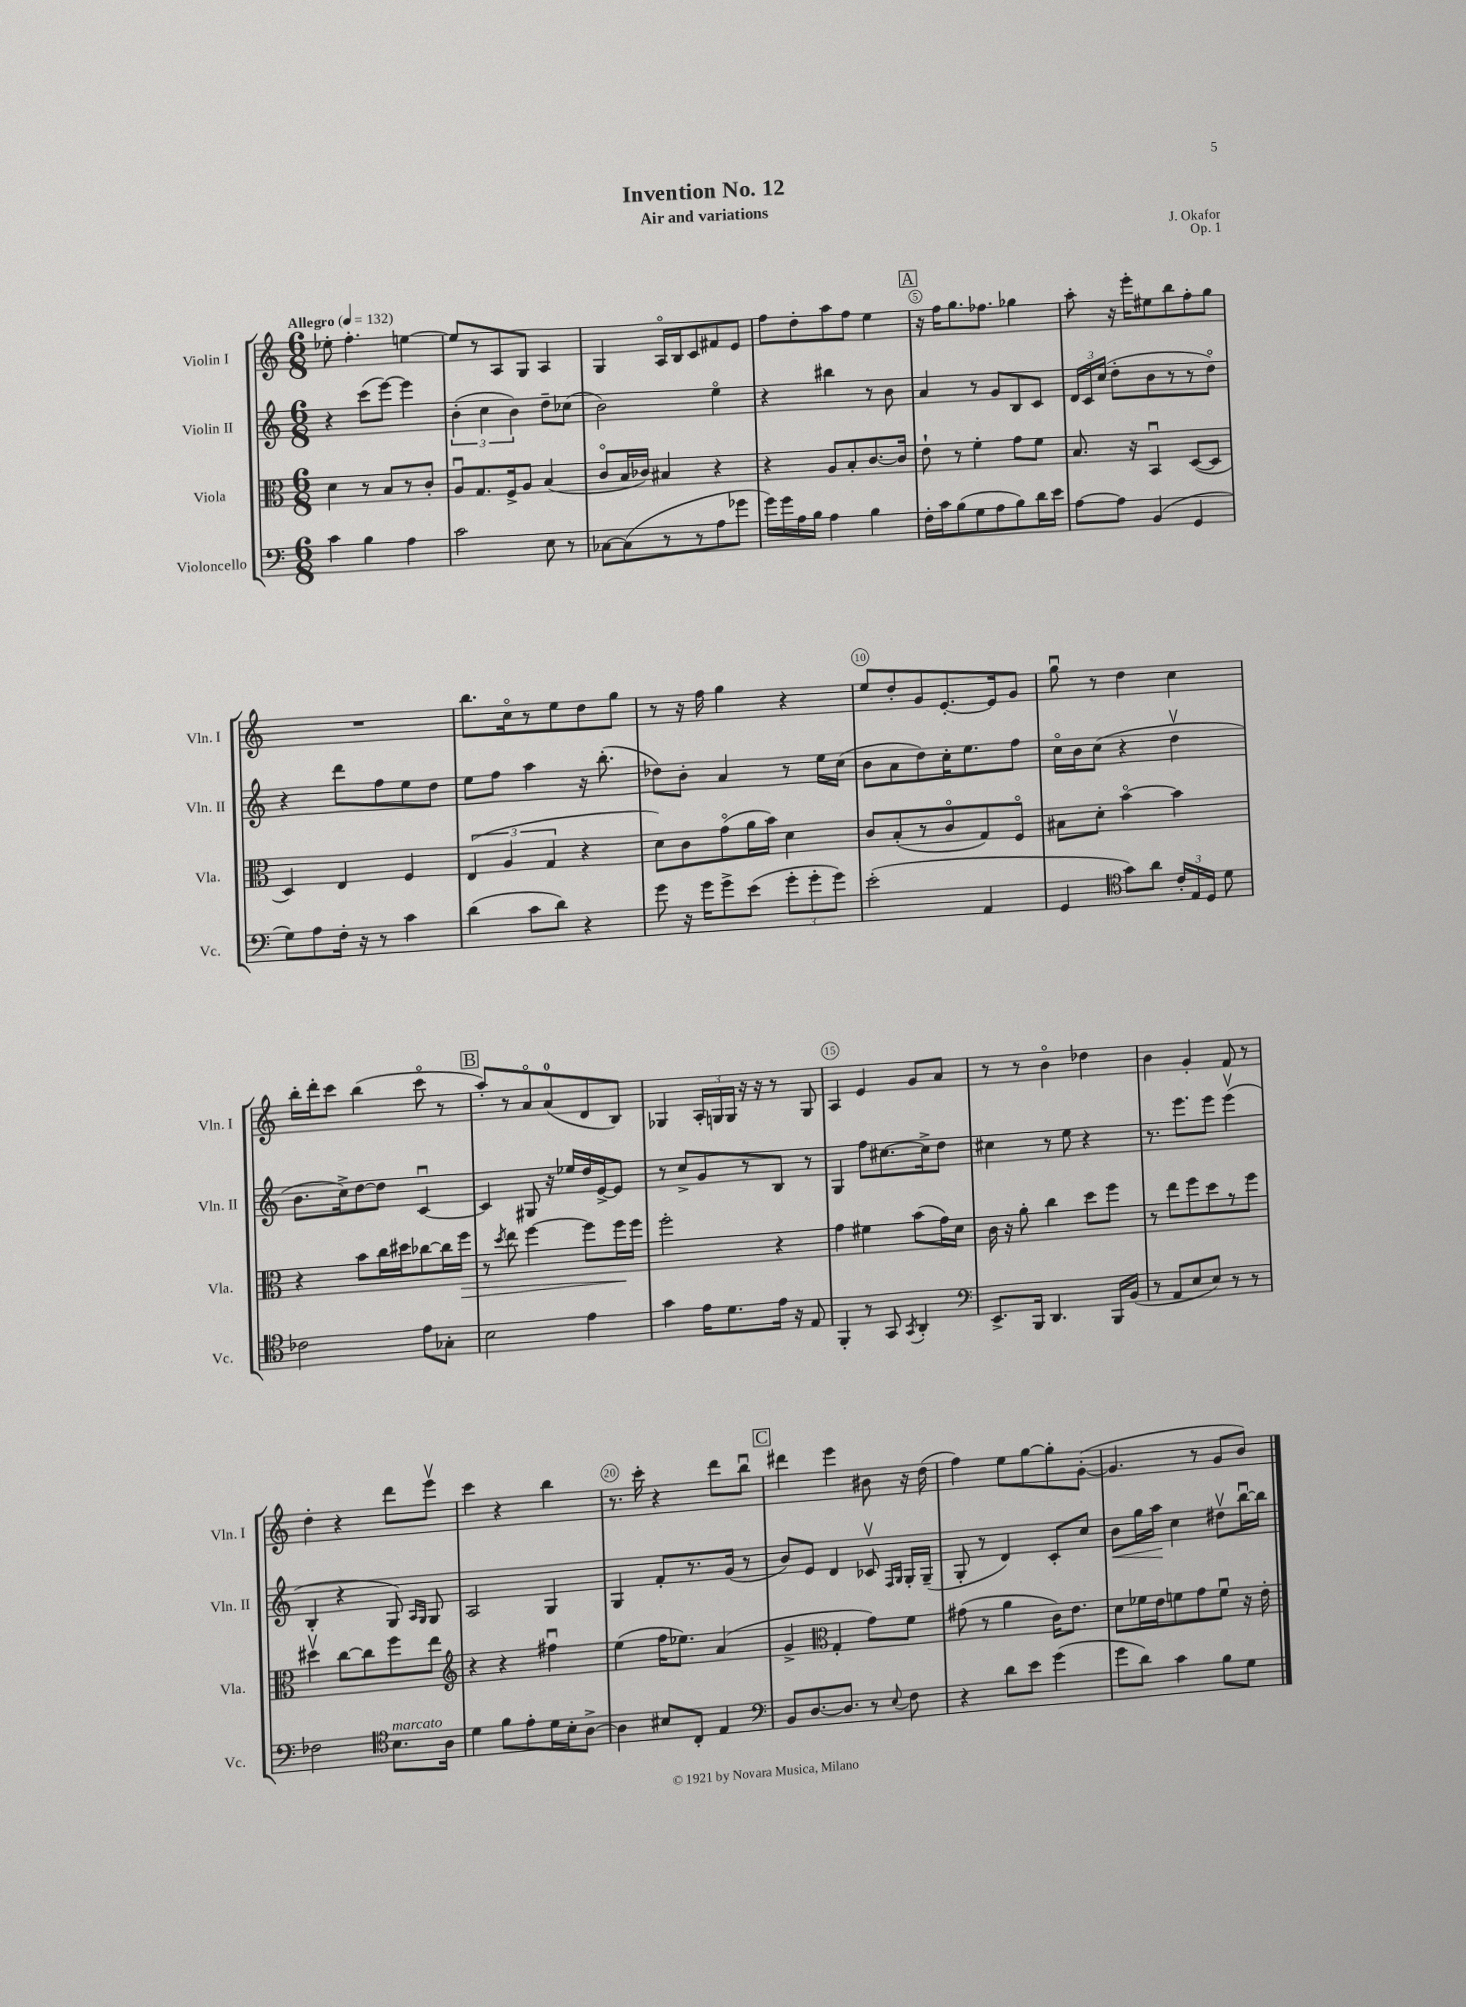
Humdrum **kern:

**kern	**kern	**kern	**kern
*staff4	*staff3	*staff2	*staff1
*clefF4	*clefC3	*clefG2	*clefG2
*k[]	*k[]	*k[]	*k[]
*M6/8	*M6/8	*M6/8	*M6/8
*MM132	*MM132	*MM132	*MM132
4c	4d	4r	8ee-'
.	.	.	4.ff'
4B	8r	(8ccc	.
.	8B	[8eee)	.
4A	8r	4eee]	[4ee
.	8c'	.	.
=	=	=	=
2c	8Au	(6b'	8ee]
.	8.G	.	8r
.	.	6cc	.
.	.	.	8A
.	16F^	.	.
.	.	6b)	.
.	8A	.	8G
8E	(4B	8dd~	4A
8r	.	(8cc-	.
=	=	=	=
[8C-	8co	2b)	4G
(8C-]	16B	.	.
.	16c-)	.	.
8r	4B#	.	16Ao
.	.	.	16B
8r	.	.	8c
8A	4r	4eeo	8f#
8g-	.	.	8e
=	=	=	=
16g)	4r	4r	8ff
16g	.	.	.
16A	.	.	8dd'
16B	.	.	.
4A	8A	4bb#	8aa
.	8B'	.	8ff
4B	[8.c	8r	4ee
.	.	8b	.
.	16c]	.	.
=	=	=	=
16F'	8e`	4a	16r
16c	.	.	16ff
(8B	8r	.	8.gg
8G	4f'	8r	.
.	.	.	8.ff-
8A	.	8g	.
8B)	8g	8B	4gg-
16d	8f	8c	.
16e	.	.	.
=	=	=	=
[8A	8.B	24d	8aa'
.	.	24c	.
.	.	(24cc	.
8A]	.	8dd'	16r
.	16r	.	16eee'
(4BB	4BBu	8b	8ee#
.	.	8r	8bb
4GG	([8D	8r	8ff'
.	8D]	8ddo)	8gg
=	=	=	=
8G)	4D)	4r	2.r
8A	.	.	.
16F'	4E	8ddd	.
16r	.	.	.
8r	.	8ff	.
4c	4F	8ee	.
.	.	8dd	.
=	=	=	=
(4d	(6E	8ee	8.bb
.	.	8ff	.
.	6A	.	.
.	.	.	16cco
8c	.	4aa	8r
.	6G	.	.
8d)	.	.	8ee
4r	4r	16r	8dd
.	.	(8.bb'	.
.	.	.	8gg
=	=	=	=
8g	8d)	8dd-)	8r
16r	8c	8b'	16r
16g	.	.	16ff
8g^	(8go	4a	4gg
(8e	16a	.	.
.	16b)	.	.
12g'	4d	8r	4r
12g'	.	.	.
.	.	16ee	.
12g)	.	.	.
.	.	(16cc	.
=	=	=	=
(2e'	8c	8b	8ee
.	(8B'	8a	8dd'
.	8r	8dd)	8g
.	8co	16cc'	[8.e'
.	.	8.ee	.
4AA	8G)	.	.
.	.	.	16e]
.	8Fo	8ff	8g
=	=	=	=
4GG	8B#	16cco	8ggu
.	.	16b	.
.	8d'	(8cc	8r
*clefC4	*	*	*
8g)	[4bo	4r	4dd
8a	.	.	.
24c'	4b]	4ddv	4cc
24E	.	.	.
24D	.	.	.
8d	.	.	.
=	=	=	=
2c-	4r	8.b	16bb'
.	.	.	16ddd'
.	.	.	8ccc
.	.	16cc^)	.
.	8b	[8dd	(4bb
.	16cc	8dd]	.
.	16dd#	.	.
8e	[8cc-	[4cu	8ccco
8G-'	16cc-]	.	8r
.	16ff	.	.
=	=	=	=
2B	8r	4c]	8aa')
.	8qdd	.	.
.	8ee	.	8r
.	[4ff	8G#	8ao
.	.	16r	(8a
.	.	16ee-	.
4e	8ff]	16dd	8d
.	.	[16e^	.
.	16ff	8e]	8B)
.	16ff	.	.
=	=	=	=
4g	2ff'	8r	4G-
.	.	8cc^	.
16e	.	8g	24A'
.	.	.	24G
8.d	.	.	.
.	.	.	24G
.	.	8r	16r
.	.	.	16r
16e	4r	8B	8r
16r	.	.	.
8E	.	8r	8G
=	=	=	=
4FF'	4g	4G	4A
8r	4f#	8ff	4e
8GG	.	[8.cc#	.
8qGG	.	.	.
4AA'	(8b	.	8g
.	.	16cc#^]	.
.	16g)	8dd	8a
.	16d	.	.
=	=	=	=
*clefF4	*	*	*
8.EE^	16c	4cc#	8r
.	16r	.	.
.	8a'	.	8r
16BBB	.	.	.
4.DD	4cc	8r	4bo
.	.	8ee	.
.	8dd	4r	4dd-
16BBB	8ff	.	.
(16BB	.	.	.
=	=	=	=
8r	8r	8.r	4b
8AA	8ee	.	.
.	.	8.eee	.
8E	8ff	.	4g'
8E)	8dd	8eee	.
8r	8r	(4eeev	8f
8r	8ff	.	8r
=	=	=	=
2F-	4dd#v	4B'	4dd'
.	[8cc	4r	4r
.	8cc]	.	.
*clefC4	*	*	*
8.B	8ff	8G)	8ddd
.	.	16qqA	.
.	.	16qqG	.
.	8ee	8G	8eeev
16A	.	.	.
=	=	=	=
*	*clefG2	*	*
4d	4r	2A	4ccc
8f	4r	.	4r
8e'	.	.	.
16d	4ff#u	4G	4bb
16B'	.	.	.
[8A^	.	.	.
=	=	=	=
4A]	(4ee	4G	8.r
.	.	.	16ccc'
8B#	16ff	8f'	4r
.	8.ee-)	.	.
8C'	.	8.r	.
4E	(4a	.	8ddd
.	.	(16g	.
.	.	8r	8bbu
=	=	=	=
*clefF4	*	*	*
8BB	4g^	8b)	4ddd#
[8.D	.	8e	.
*	*clefC3	*	*
.	4G'	4d	4eee
8.D]	.	.	.
8r	8g)	8c-v	8b#
.	.	16qqF	.
8qqE	.	16qqG	.
8F	8f	16G'	16r
.	.	(16G~	(16dd
=	=	=	=
4r	(8g#	8G'	4ff)
.	8r	8r	.
8d	4a	4d)	8ee
8e	.	.	[8gg
(4g	16c)	8c'	8gg']
.	8.e	.	.
.	.	8cc	([8g'
=	=	=	=
8g	8d	8b	4.g]
8d)	16f-	16gg	.
.	16e	16aa	.
4c	8f	4cc	.
.	8g	.	8r
8B	8fu	8dd#v	8g
8G	16r	[16bbu	8b)
.	16e'	16bb]	.
==	==	==	==
*-	*-	*-	*-
